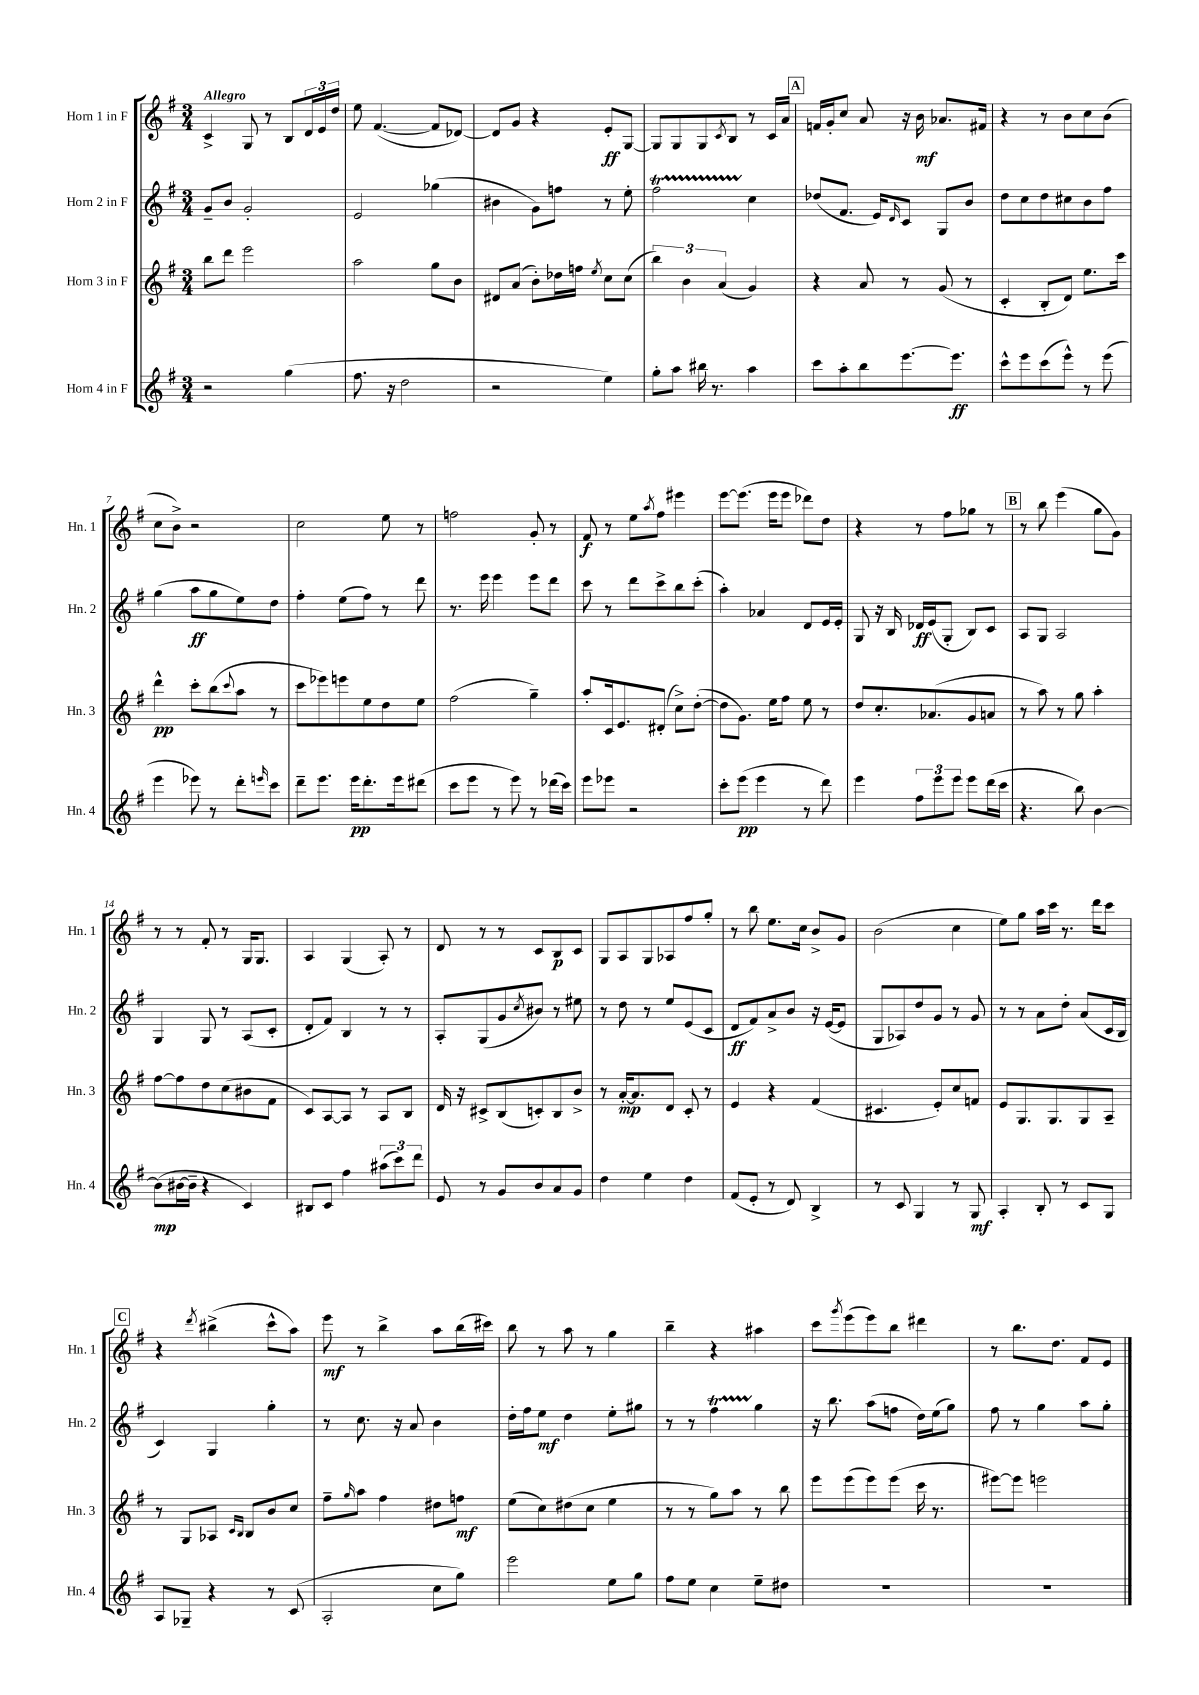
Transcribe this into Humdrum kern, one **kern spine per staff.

**kern	**dynam	**kern	**dynam	**kern	**dynam	**kern	**dynam
*part4	*part4	*part3	*part3	*part2	*part2	*part1	*part1
*staff4	*staff4	*staff3	*staff3	*staff2	*staff2	*staff1	*staff1
*I"Horn 4 in F	*	*I"Horn 3 in F	*	*I"Horn 2 in F	*	*I"Horn 1 in F	*
*I'Hn. 4	*	*I'Hn. 3	*	*I'Hn. 2	*	*I'Hn. 1	*
*clefG2	*	*clefG2	*	*clefG2	*	*clefG2	*
*k[f#]	*	*k[f#]	*	*k[f#]	*	*k[f#]	*
*M3/4	*	*M3/4	*	*M3/4	*	*M3/4	*
=1	=1	=1	=1	=1	=1	=1	=1
!	!	!	!	!	!	!LO:TX:a:B:t=Allegro	!
2r	.	8bb\L	.	8g~/L	.	4c^/	.
.	.	8ddd\J	.	8b/J	.	.	.
.	.	2eee\	.	2g'/	.	8G/	.
.	.	.	.	.	.	8r	.
(4gg\	.	.	.	.	.	8B/L	.
.	.	.	.	.	.	24d/L	.
.	.	.	.	.	.	24e/	.
.	.	.	.	.	.	24dd/JJ	.
=2	=2	=2	=2	=2	=2	=2	=2
8.ff#\	.	2aa\	.	2e/	.	8ee\	.
.	.	.	.	.	.	([4.f#/	.
16r	.	.	.	.	.	.	.
2dd\	.	.	.	.	.	.	.
.	.	8gg\L	.	(4gg-X\	.	8f#/L]	.
.	.	8b\J	.	.	.	[8d-X/J)	.
=3	=3	=3	=3	=3	=3	=3	=3
2r	.	8d#X/L	.	4b#X\	.	8d-/L]	.
.	.	(8a/J	.	.	.	8g/J	.
.	.	8b'\L)	.	8g\L)	.	4r	.
.	.	16dd-X\L	.	8ffn\J	.	.	.
.	.	16ffn\JJ	.	.	.	.	.
.	.	8qee/	.	.	.	.	.
4ee\)	.	8cc\L	.	8r	.	8e'/L	ff
.	.	(8cc\J	.	8ee'\	.	[8G/J	.
=4	=4	=4	=4	=4	=4	=4	=4
8gg'\L	.	6bb\)	.	2ff#t\	.	8G/L]	.
8aa\J	.	.	.	.	.	8G/	.
.	.	6b\	.	.	.	.	.
16bb#X\	.	.	.	.	.	8G/	.
8.r	.	.	.	.	.	.	.
.	.	(6a/	.	.	.	.	.
.	.	.	.	.	.	8qc/	.
.	.	.	.	.	.	8B/J	.
4aa\	.	4g/)	.	4cc\	.	8r	.
.	.	.	.	.	.	16c/LL	.
.	.	.	.	.	.	16a/JJ	.
!!LO:REH:place=s1:t=A
=5	=5	=5	=5	=5	=5	=5	=5
8ccc\L	.	4r	.	(8dd-X/L	.	16fn/LL	.
.	.	.	.	.	.	16g'/J	.
8aa'\	.	.	.	8.f#/J	.	8cc/J	.
8bb\	.	8a/	.	.	.	8a/	.
.	.	.	.	16e/KL)	.	.	.
.	.	.	.	16qqd/	.	.	.
[8.eee\	.	8r	.	8c/J	.	16r	.
.	.	.	.	.	.	16b\	mf
.	.	(8g/	.	8G/L	.	8.a-X/L	.
8.eee\J]	ff	.	.	.	.	.	.
.	.	8r	.	8b/J	.	.	.
.	.	.	.	.	.	16f#X/Jk	.
=6	=6	=6	=6	=6	=6	=6	=6
8ccc^^\L	.	4c'/	.	8dd\L	.	4r	.
8eee\	.	.	.	8cc\	.	.	.
(8ccc\	.	8B'/L	.	8dd\	.	8r	.
8eee^^\J)	.	8d/J)	.	8cc#X\	.	8b\L	.
8r	.	8.ee\L	.	8b\	.	8cc\	.
(8eee\	.	.	.	8ff#\J	.	(8b\J	.
.	.	16ccc\Jk	.	.	.	.	.
!!LO:LB:g=z
=7	=7	=7	=7	=7	=7	=7	=7
4eee\	.	4ddd^^\	pp	(4gg\	.	8cc\L	.
.	.	.	.	.	.	8b^\J)	.
8eee-X\)	.	8ccc'\L	.	8aa\L	ff	2r	.
8r	.	(8bb\	.	8gg\	.	.	.
.	.	8qqccc/	.	.	.	.	.
8ddd'\L	.	8aa\J	.	8ee\)	.	.	.
16qqeeen/	.	.	.	.	.	.	.
8ccc\J	.	8r	.	8dd\J	.	.	.
=8	=8	=8	=8	=8	=8	=8	=8
8ddd~\L	.	8ccc\L	.	4ff#'\	.	2cc\	.
8.eee\J	.	8eee-X\)	.	.	.	.	.
.	.	8eeen\	.	(8ee\L	.	.	.
16eee\KL	pp	.	.	.	.	.	.
8.ddd'\	.	8ee\	.	8ff#\J)	.	.	.
.	.	8dd\	.	8r	.	8ee\	.
16eee\k	.	.	.	.	.	.	.
(8ddd#X\J	.	8ee\J	.	8ddd\	.	8r	.
=9	=9	=9	=9	=9	=9	=9	=9
8ccc\L	.	(2ff#\	.	8.r	.	2ffn\	.
8eee\J	.	.	.	.	.	.	.
.	.	.	.	16eee\	.	.	.
8r	.	.	.	4eee\	.	.	.
8eee\)	.	.	.	.	.	.	.
8r	.	4gg~\)	.	8eee\L	.	8g'/	.
(16ddd-X\LL	.	.	.	8ddd\J	.	8r	.
16ccc\JJ)	.	.	.	.	.	.	.
=10	=10	=10	=10	=10	=10	=10	=10
8eee\L	.	8aa'/L	.	8ccc\	.	8f#/	f
8eee-X\J	.	16c/k	.	8r	.	8r	.
.	.	8.e/	.	.	.	.	.
2r	.	.	.	8ddd\L	.	8ee\L	.
.	.	.	.	.	.	8qaa/	.
.	.	(8d#X'/J	.	8ccc^\	.	8ff#\J	.
.	.	8cc^\L)	.	8bb\	.	4eee#X\	.
.	.	([8dd'\J	.	(8ccc'\J	.	.	.
=11	=11	=11	=11	=11	=11	=11	=11
8ccc'\L	.	8dd\L]	.	4aa'\)	.	[8eee\L	.
(8eee\J	pp	8.g\J)	.	.	.	(8.eee\J]	.
4eee\	.	.	.	4a-X/	.	.	.
.	.	16ee\KL	.	.	.	16eee\KL	.
.	.	8ff#\J	.	.	.	8eee\J	.
8r	.	8ee\	.	8d/L	.	8ddd-X\L)	.
8ddd\)	.	8r	.	16e/L	.	8dd\J	.
.	.	.	.	16e'/JJ	.	.	.
=12	=12	=12	=12	=12	=12	=12	=12
4eee\	.	8dd/L	.	8G/	.	4r	.
.	.	8.cc'/	.	16r	.	.	.
.	.	.	.	16B/	.	.	.
12ff#\L	.	.	.	16d-X/LL	ff	8r	.
.	.	(8.a-X/	.	(16e/J	.	.	.
12eee\	.	.	.	.	.	.	.
.	.	.	.	8G'/J	.	8ff#\L	.
12eee\J	.	.	.	.	.	.	.
8eee\L	.	8g/	.	8B/L)	.	8gg-X\J	.
(16ddd\L	.	8an/J	.	8c/J	.	8r	.
16ccc\JJ	.	.	.	.	.	.	.
!!LO:REH:place=s1:t=B
=13	=13	=13	=13	=13	=13	=13	=13
4.r	.	8r	.	8A/L	.	8r	.
.	.	8aa\)	.	8G/J	.	8bb\	.
.	.	8r	.	2A/	.	(4eee\	.
8bb\)	.	8gg\	.	.	.	.	.
[4b\	.	4aa'\	.	.	.	8gg\L	.
.	.	.	.	.	.	8g\J)	.
!!LO:LB:g=z
=14	=14	=14	=14	=14	=14	=14	=14
(8b\L]	mp	[8ff#\L	.	4G/	.	8r	.
[16b#X\L	.	8ff#\]	.	.	.	8r	.
16b#~\JJ]	.	.	.	.	.	.	.
4r	.	8dd\	.	8G/	.	8f#'/	.
.	.	(8cc\	.	8r	.	8r	.
4c/)	.	8b#X\	.	(8A/L	.	16G/KL	.
.	.	.	.	.	.	8.G/J	.
.	.	8f#\J	.	8c'/J	.	.	.
=15	=15	=15	=15	=15	=15	=15	=15
8B#X/L	.	8c/L)	.	8d'/L	.	4A/	.
8c/J	.	[8A/	.	8f#/J)	.	.	.
4ff#\	.	8A/J]	.	4B/	.	(4G/	.
.	.	8r	.	.	.	.	.
(12aa#X\L	.	8A/L	.	8r	.	8A'/)	.
12ccc\)	.	.	.	.	.	.	.
.	.	8B/J	.	8r	.	8r	.
12ddd\J	.	.	.	.	.	.	.
=16	=16	=16	=16	=16	=16	=16	=16
8e/	.	16d/	.	8A'/L	.	8d/	.
.	.	16r	.	.	.	.	.
8r	.	8c#X^/L	.	(8G/	.	8r	.
8g/L	.	(8B/	.	8g/	.	8r	.
.	.	.	.	8qcc/	.	.	.
8b/	.	8cn'/)	.	8b#X/J)	.	8c/L	.
8a/	.	8B/	.	8r	.	8B/	p
8g/J	.	8b^/J	.	8ee#X\	.	8c/J	.
=17	=17	=17	=17	=17	=17	=17	=17
4dd\	.	8r	.	8r	.	8G/L	.
.	.	[16a'/KL	mp	8dd\	.	8A/	.
.	.	8.a/]	.	.	.	.	.
4ee\	.	.	.	8r	.	8G/	.
.	.	8d/J	.	8ee/L	.	8A-X/	.
4dd\	.	8c'/	.	(8e/	.	8ff#/	.
.	.	8r	.	8c/J	.	8gg'/J	.
=18	=18	=18	=18	=18	=18	=18	=18
(8f#/L	.	4e/	.	8d/L	ff	8r	.
8e'/J	.	.	.	8f#/)	.	8bb\	.
8r	.	4r	.	8a^/	.	8.ee\L	.
8d/)	.	.	.	8b/J	.	.	.
.	.	.	.	.	.	16cc\Jk	.
4B^/	.	(4f#/	.	16r	.	8b^/L	.
.	.	.	.	([16e/KL	.	.	.
.	.	.	.	8e/J]	.	8g/J	.
=19	=19	=19	=19	=19	=19	=19	=19
8r	.	4.c#X/	.	8G/L	.	(2b\	.
8c/	.	.	.	8A-X/)	.	.	.
4G/	.	.	.	8dd/	.	.	.
.	.	8e'/L)	.	8g/J	.	.	.
8r	.	8cc/	.	8r	.	4cc\	.
8G/	mf	8fn/J	.	8g/	.	.	.
=20	=20	=20	=20	=20	=20	=20	=20
4A'/	.	8e/L	.	8r	.	8ee\L)	.
.	.	8.G/	.	8r	.	8gg\J	.
8B'/	.	.	.	8a\L	.	16aa\LL	.
.	.	8.G/	.	.	.	16ccc\JJ	.
8r	.	.	.	8dd'\J	.	8.r	.
8c/L	.	8G/	.	(8a/L	.	.	.
.	.	.	.	.	.	16ddd\KL	.
8G/J	.	8A~/J	.	16c/L	.	8ccc\J	.
.	.	.	.	16B/JJ	.	.	.
!!LO:LB:g=z
!!LO:REH:place=s1:t=C
=21	=21	=21	=21	=21	=21	=21	=21
8A/L	.	8r	.	4c/)	.	4r	.
8G-X~/J	.	8G/L	.	.	.	.	.
.	.	.	.	.	.	8qddd/	.
4r	.	8A-X/J	.	4G/	.	(4bb#X^\	.
.	.	16qqc/LL	.	.	.	.	.
.	.	16qqB/JJ	.	.	.	.	.
.	.	8B/L	.	.	.	.	.
8r	.	8b/	.	4gg'\	.	8ccc^^\L	.
(8c/	.	8cc/J	.	.	.	8aa\J)	.
=22	=22	=22	=22	=22	=22	=22	=22
2A'/	.	8ff#~\L	.	8r	.	8eee\	mf
.	.	16qqgg/	.	.	.	.	.
.	.	8aa\J	.	8.cc\	.	8r	.
.	.	4ff#\	.	.	.	4bb^\	.
.	.	.	.	16r	.	.	.
.	.	.	.	8a/	.	.	.
8cc\L	.	8dd#X\L	.	4b\	.	8aa\L	.
8gg\J)	.	8ffn\J	mf	.	.	(16bb\L	.
.	.	.	.	.	.	16ccc#X\JJ)	.
=23	=23	=23	=23	=23	=23	=23	=23
2eee\	.	(8ee\L	.	16dd'\LL	.	8bb\	.
.	.	.	.	16ff#\J	.	.	.
.	.	8cc\)	.	8ee\J	mf	8r	.
.	.	(8dd#X\	.	4dd\	.	8aa\	.
.	.	8cc\J	.	.	.	8r	.
8ee\L	.	4ee\	.	8ee'\L	.	4gg\	.
8gg\J	.	.	.	8gg#X\J	.	.	.
=24	=24	=24	=24	=24	=24	=24	=24
8ff#\L	.	8r	.	8r	.	4bb~\	.
8ee\J	.	8r	.	8r	.	.	.
4cc\	.	8gg\L)	.	4ff#t\	.	4r	.
.	.	8aa\J	.	.	.	.	.
8ee~\L	.	8r	.	4gg\	.	4aa#X\	.
8dd#X\J	.	8bb\	.	.	.	.	.
=25	=25	=25	=25	=25	=25	=25	=25
2.r	.	8eee\L	.	16r	.	8ccc\L	.
.	.	.	.	8.bb\	.	.	.
.	.	.	.	.	.	8qggg/	.
.	.	(8eee\	.	.	.	(8eee\	.
.	.	8eee\)	.	(8aa\L	.	8eee\)	.
.	.	(8eee\J	.	8ffn\J	.	8bb\J	.
.	.	16ccc\	.	16dd\LL)	.	4ddd#X\	.
.	.	8.r	.	(16ee\J	.	.	.
.	.	.	.	8gg\J)	.	.	.
=26	=26	=26	=26	=26	=26	=26	=26
2.r	.	[8eee#X\L)	.	8ff#\	.	8r	.
.	.	8eee#\J]	.	8r	.	8.bb\L	.
.	.	2eeen\	.	4gg\	.	.	.
.	.	.	.	.	.	8.dd\J	.
.	.	.	.	8aa\L	.	8f#/L	.
.	.	.	.	8gg'\J	.	8e/J	.
==	==	==	==	==	==	==	==
*-	*-	*-	*-	*-	*-	*-	*-
